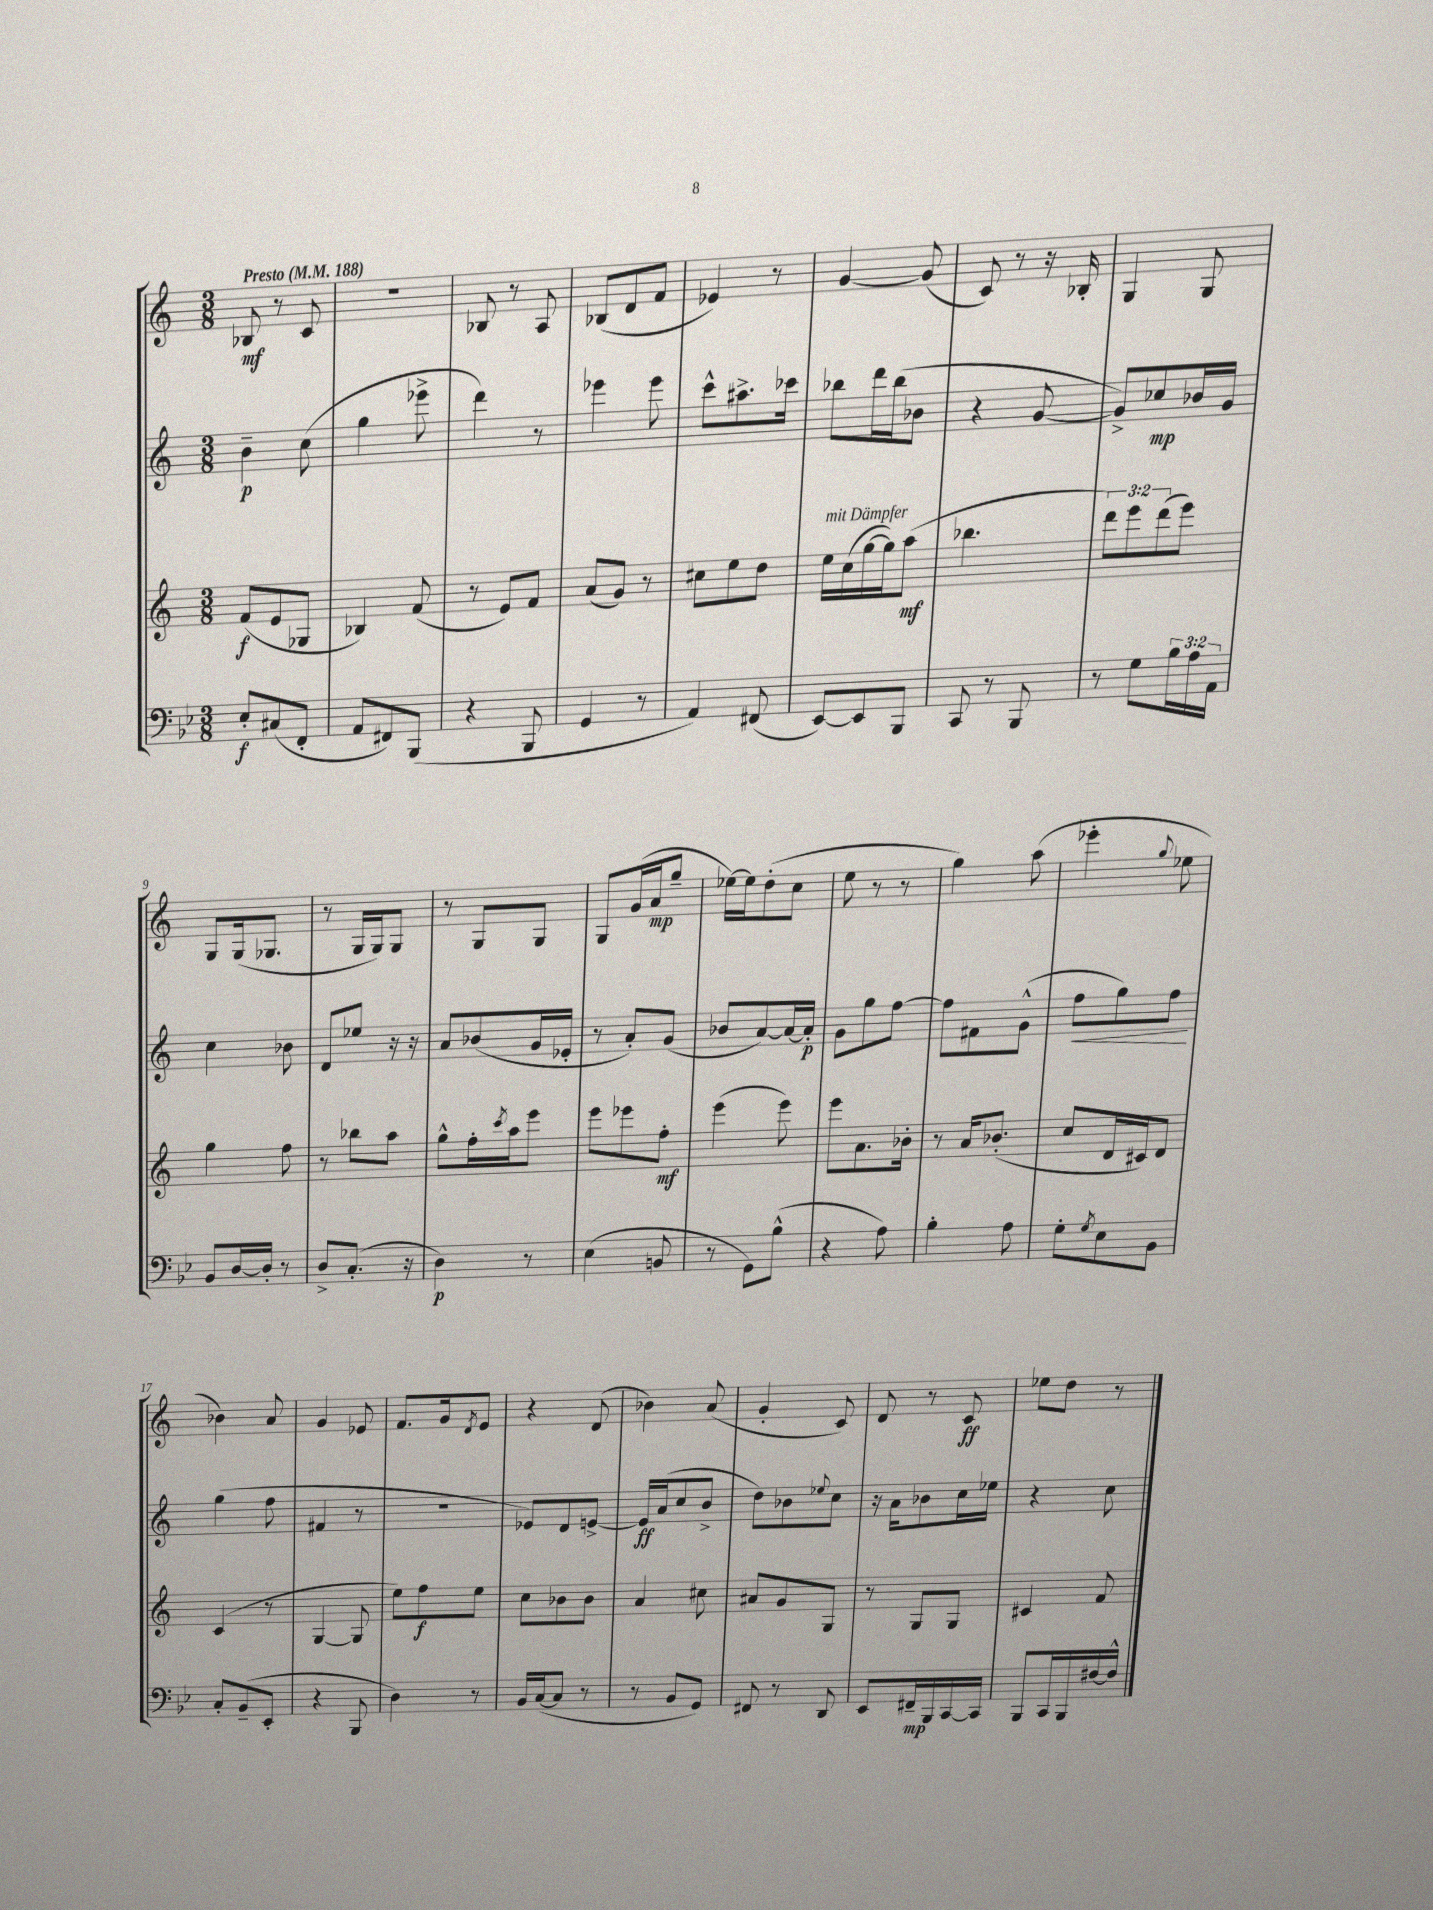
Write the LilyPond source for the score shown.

<<
\new StaffGroup <<
\new Staff = "s0" {
    \clef treble \key c \major \numericTimeSignature \time 3/8 \tempo "Presto" 4 = 188
    bes8\mf r8 c'8 |
    R4. |
    bes8 r8 a8 |
    bes8( d'8 f'8 |
    ees'4) r8 |
    g'4~ g'8( |
    c'8) r8 r16 bes16-. |
    g4 g8 |
    g8 g16( ges8. |
    r8 g16 g16) g8 |
    r8 g8 g8 |
    g8 g'16( a'16\mp g''8-- |
    ees''16~) ees''16 d''8-.( c''8 |
    e''8 r8 r8 |
    g''4) a''8( |
    ees'''4-. \appoggiatura { g''8 } ees''8 |
    bes'4) a'8 |
    g'4 ees'8 |
    f'8. g'16 \acciaccatura { d'8 } e'8 |
    r4 d'8( |
    bes'4) a'8( |
    g'4-. c'8) |
    d'8 r8 c'8\ff |
    ees''8 d''8 r8 \bar "|." |
}
\new Staff = "s1" {
    \clef treble \key c \major \numericTimeSignature \time 3/8
    b'4--\p c''8( |
    g''4 ees'''8-> |
    d'''4) r8 |
    ees'''4 ees'''8 |
    c'''8-^ ais''8.-> ces'''16 |
    bes''8 d'''16 bes''16( bes'8 |
    r4 g'8~ |
    g'8->) ces''8\mp bes'16 g'16 |
    c''4 bes'8 |
    d'8 ees''8 r16 r16 |
    a'8 bes'8( g'16 ees'16-. |
    r8 a'8-.) g'8( |
    bes'8 a'8~) a'16~ a'16-.\p |
    g'8 g''8 f''8~ |
    f''8 fis'8 g'8-^( |
    f''8\< g''8) f''8\! |
    g''4( f''8 |
    fis'4 r8 |
    r4. |
    ees'8) d'8 e'8~-> |
    e'16\ff a'16( c''8 b'8-> |
    d''8) bes'8 \appoggiatura { ees''8 } c''8 |
    r16 a'16 bes'8 c''16 ees''16 |
    r4 c''8 \bar "|." |
}
\new Staff = "s2" {
    \clef treble \key c \major \numericTimeSignature \time 3/8 \override Staff.TupletNumber.text = #tuplet-number::calc-fraction-text
    f'8\f( e'8 ges8 |
    bes4) f'8( |
    r8 e'8) f'8 |
    a'8( g'8) r8 |
    cis''8 e''8 d''8 |
    e''16^\markup { \italic "mit Dämpfer" } c''16( g''16~ g''16) a''8\mf( |
    bes''4. |
    \tuplet 3/2 { d'''8) e'''8 d'''8( } e'''8) |
    g''4 f''8 |
    r8 bes''8 a''8 |
    g''8-^ f''16-. \acciaccatura { c'''8 } a''16 e'''8 |
    e'''8 ees'''8 f''8-.\mf |
    e'''4( e'''8) |
    e'''8 a'8. bes'16-. |
    r8 a'16 bes'8.-.( |
    c''8 d'16 cis'16) d'8 |
    c'4( r8 |
    g4~ g8 |
    e''8) f''8\f e''8 |
    c''8 bes'8 bes'8 |
    a'4 cis''8 |
    ais'8 g'8 g8 |
    r8 g8 g8 |
    cis'4 f'8 \bar "|." |
}
\new Staff = "s3" {
    \clef bass \key bes \major \numericTimeSignature \time 3/8 \override Staff.TupletNumber.text = #tuplet-number::calc-fraction-text
    ees8-.\f cis8( f,8-. |
    a,8 fis,8) bes,,8( |
    r4 bes,,8 |
    g,4 r8 |
    a,4) fis,8( |
    ees,8~) ees,8 bes,,8 |
    c,8 r8 bes,,8 |
    r8 g8 \tuplet 3/2 { bes16 a16 a,16 } |
    bes,8 d16~ d16-. r8 |
    d8-> c8.-.( r16 |
    d4\p) r8 |
    ees4( b,8 |
    r8 g,8) bes8-^( |
    r4 a8) |
    bes4-. a8 |
    g8-. \acciaccatura { g8 } ees8 bes,8 |
    c8-. bes,8--( ees,8-. |
    r4 bes,,8 |
    d4) r8 |
    bes,16 c16~( c8 r8 |
    r8 bes,8 g,8) |
    fis,8 r8 d,8 |
    ees,8 fis,16--\mp bes,,16 c,16~ c,16 |
    bes,,8 c,16 bes,,16 fis16~ fis16-^ \bar "|." |
}
>>
>>
